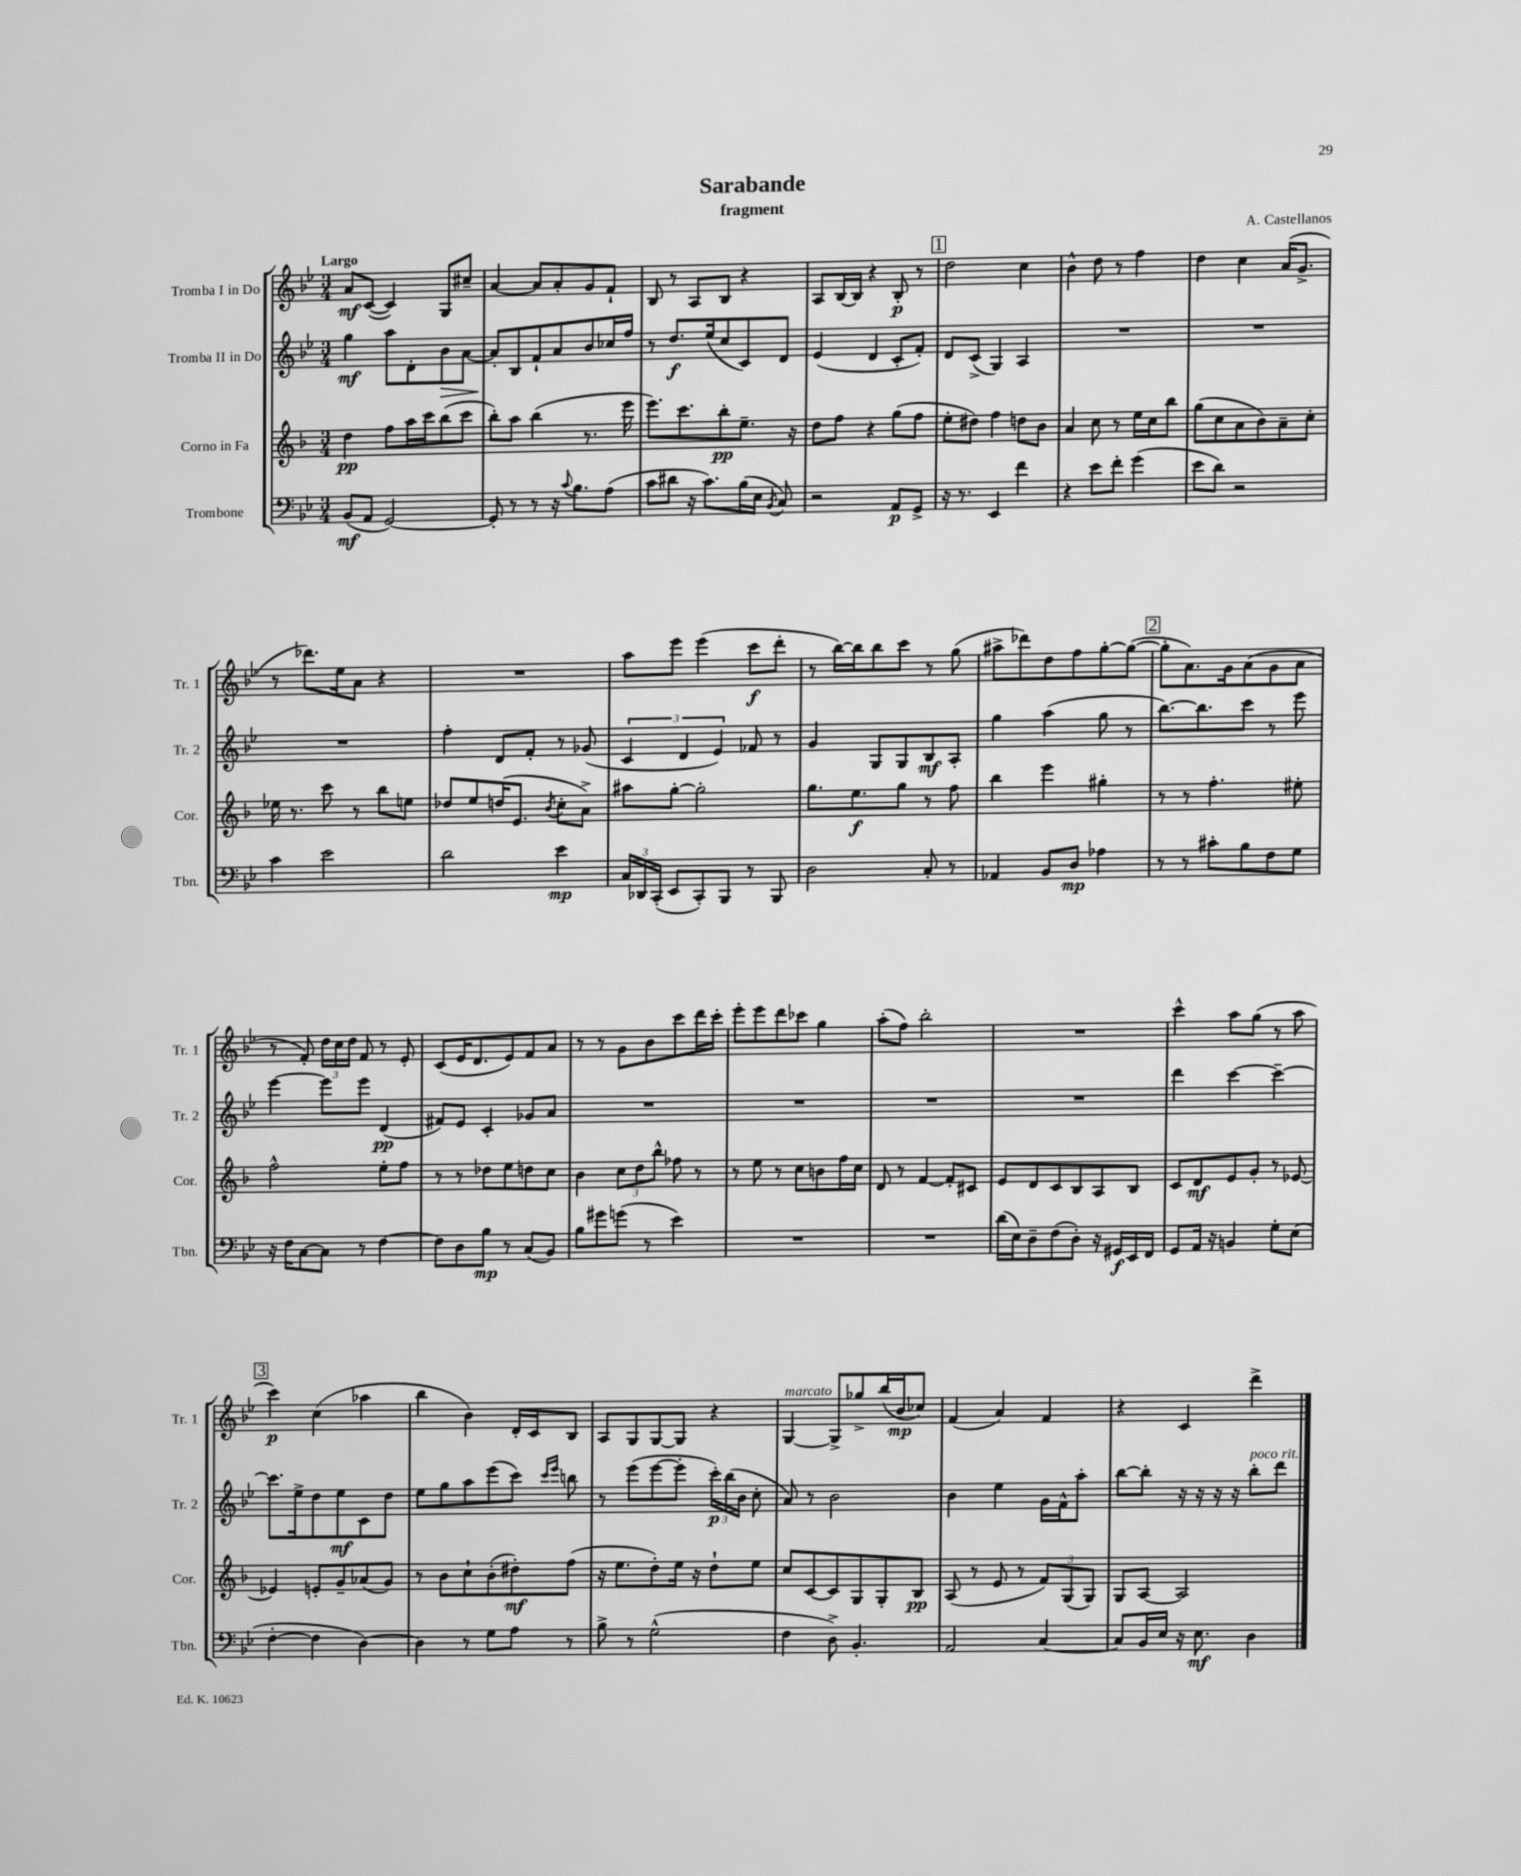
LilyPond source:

\header { title = "Sarabande" composer = "A. Castellanos" subtitle = "fragment" }
<<
\new StaffGroup <<
\new Staff = "s0" \with { instrumentName = "Tromba I in Do" shortInstrumentName = "Tr. 1" } {
    \clef treble \key bes \major \numericTimeSignature \time 3/4 \tempo "Largo"
    \autoBeamOff a'8[\mf c'8]~( c'4) g8[ cis''8]-- |
    a'4~ a'8[ a'8-. g'8 f'8]-! |
    bes8 r8 a8[ bes8] r4 |
    a8[ bes16~ bes16] r4 bes8-.\p r8 |
    \mark \markup { \box "1" } d''2 c''4 |
    bes'4-^ d''8 r8 f''4 |
    d''4 c''4 a'16[( g'8.]-> |
    r8 des'''8.[) ees''16 a'8] r4 |
    R2. |
    a''8[ ees'''8] ees'''4( c'''8[\f d'''8]-. |
    r8 bes''16[~) bes''16 bes''8 c'''8] r8 g''8( |
    ais''8[-> des'''8) d''8 f''8 g''8~-. g''8]~( |
    \mark \markup { \box "2" } g''8[-. a'8.) g'16 a'8( g'8 a'8] |
    r8 f'8-.) \tuplet 3/2 { d''16[ c''16 d''16] } f'8 r8 ees'8-. |
    c'8[( ees'16 d'8. ees'8) f'8 a'8] |
    r8 r8 g'8[ bes'8 c'''8 d'''16 c'''16]-. |
    ees'''8[-. ees'''8 d'''8 ces'''8] g''4 |
    a''8[-.( f''8]) bes''2-. |
    R2. |
    c'''4-^ a''8[ g''8]( r8 a''8 |
    \mark \markup { \box "3" } c'''4\p) c''4( aes''4 |
    bes''4 bes'4) d'16[-. c'16 bes8] |
    a8[ g8 g8~ g8] r4 |
    g4~^\markup { \italic "marcato" } g8[-> ges''8-> bes''16( bes'16\mp ces''8]) |
    f'4( a'4) f'4 |
    r4 c'4 d'''4-> \bar "|." |
}
\new Staff = "s1" \with { instrumentName = "Tromba II in Do" shortInstrumentName = "Tr. 2" } {
    \clef treble \key bes \major \numericTimeSignature \time 3/4
    \autoBeamOff g''4\mf a''8[ d'8-. bes'8\> a'8]~ |
    a'8[-.\! bes8 f'8-! a'8 bes'8 ces''16 f''16] |
    r8 d''8.[\f ees''16( c''8 c'8) d'8] |
    ees'4( d'4 c'8[-. f'8]-.) |
    \mark \markup { \box "1" } d'8[ c'8]->( g4) a4 |
    R2. |
    R2. |
    R2. |
    f''4-. d'8[ f'8]-. r8 ges'8( |
    \tuplet 3/2 { c'4 d'4 ees'4) } fes'8 r8 |
    g'4 g8[ g8 bes8\mf a8]-. |
    g''4 a''4( g''8 r8 |
    \mark \markup { \box "2" } bes''8.[~) bes''8. c'''8] r8 ees'''8 |
    ees'''4~ ees'''8[ ees'''8] d'4\pp( |
    fis'8[) ees'8] c'4-. ges'8[ a'8] |
    R2. |
    R2. |
    R2. |
    R2. |
    d'''4 c'''4~ c'''4~-- |
    \mark \markup { \box "3" } c'''8.[ ees''16-> d''8 ees''8\mf c'8 d''8] |
    ees''8[ g''8 a''8 ees'''8( c'''8]) \grace { c'''16[ ees'''16] } b''8 |
    r8 ees'''8[( ees'''8~ ees'''8]-. \tuplet 3/2 { c'''16[-.\p) bes''16( bes'16] } c''8-. |
    a'8) r8 bes'2 |
    bes'4 ees''4 g'16[ f'16-^ a''8]-. |
    bes''8[~ bes''8]-. r16 r16 r16 r16 bes''8[-.^\markup { \italic "poco rit." } d'''8] \bar "|." |
}
\new Staff = "s2" \with { instrumentName = "Corno in Fa" shortInstrumentName = "Cor." } {
    \clef treble \key f \major \numericTimeSignature \time 3/4
    \autoBeamOff d''4\pp f''8[ a''16 c'''16 bes''8( c'''8] |
    bes''8[-.) a''8] bes''4( r8. e'''16 |
    e'''8.[) c'''8. bes''8-.\pp e''8.]-- r16 |
    d''8[ f''8] r4 g''8[( f''8] |
    \mark \markup { \box "1" } e''8[-. dis''8]) f''4 d''8[ bes'8] |
    a'4 c''8 r8 e''16[ c''16 bes''8] |
    g''8[( c''8 a'8 bes'8) a'8-- c''8]-. |
    ees''16 r8. c'''8 r8 bes''8[ e''8] |
    des''8[ e''8 d''16( e'8.] \acciaccatura { bes'8 } c''8[-. a'8]->) |
    ais''8[ g''8]~-. g''2-. |
    g''8.[ e''8.\f g''8] r8 f''8 |
    bes''4 e'''4 gis''4-. |
    \mark \markup { \box "2" } r8 r8 f''4.-. eis''8-. |
    f''2-^ e''8[-. f''8] |
    r8 r8 des''8[ e''8 d''8 c''8] |
    bes'4 \tuplet 3/2 { c''8[ d''8 bes''8]-^ } fes''8 r8 |
    r8 e''8 r8 c''8[ b'8 f''16 c''16] |
    d'8 r8 f'4~ f'8[-. cis'8] |
    e'8[ d'8 c'8 bes8 a8 bes8] |
    c'8[ d'8\mf e'8 g'8]-. r8 ees'8~ |
    \mark \markup { \box "3" } ees'4 e'8[-. g'8-- aes'8( g'8]) |
    r8 bes'8[ c''8-! bes'8-.( dis''8-.\mf) f''8]( |
    r16 e''8.[ d''8-.) e''16] r16 d''8[-! e''8] |
    c''8[ c'8~ c'8 g8 g8-. bes8]\pp |
    a8( r8 e'8 r8 \tuplet 3/2 { f'8[) g8( g8]) } |
    g8[ a8]~ a2 \bar "|." |
}
\new Staff = "s3" \with { instrumentName = "Trombone" shortInstrumentName = "Tbn." } {
    \clef bass \key bes \major \numericTimeSignature \time 3/4
    \autoBeamOff bes,8[\mf( a,8] g,2~) |
    g,8-. r8 r8 r16 \appoggiatura { c'8 } bes8.[ a8]( |
    c'8[ dis'8] r16 c'8.[) bes16( ees16] \acciaccatura { bes,8 } c8) |
    r2 a,8[\p g,8]-> |
    \mark \markup { \box "1" } r16 r8. ees,4 f'4 |
    r4 ees'8[ f'8]-. g'4( |
    ees'8[ d'8]) r2 |
    c'4 ees'2 |
    d'2 ees'4\mp |
    \tuplet 3/2 { c16[ des,16 c,16]-.( } ees,8[ c,8-.) bes,,8] r8 bes,,8 |
    d2 c8-. r8 |
    aes,4 bes,8[ d8]\mp aes4 |
    \mark \markup { \box "2" } r8 r8 cis'8[-. bes8 f8 g8] |
    r16 f16[ c8~ c8] r8 f4~ |
    f8[ d8 bes8]\mp r8 c8[( bes,8]) |
    bes8[ gis'8 g'8]( r8 ees'4) |
    R2. |
    R2. |
    d'16[( ees16) d8-- f8( d8]-.) r16 gis,16[\f ees,16 f,16] |
    g,8[ a,16] r16 b,4 g8[-. ees8]( |
    \mark \markup { \box "3" } f4~-. f4 d4~) |
    d4 r8 g8[ a8] r8 |
    bes8-> r8 g2-^( |
    f4 d8->) bes,4.-. |
    a,2 c4~ |
    c8[ bes,16 ees16] r16 ees8.\mf d4 \bar "|." |
}
>>
>>
\layout { \context { \Score \remove "Bar_number_engraver" } }
